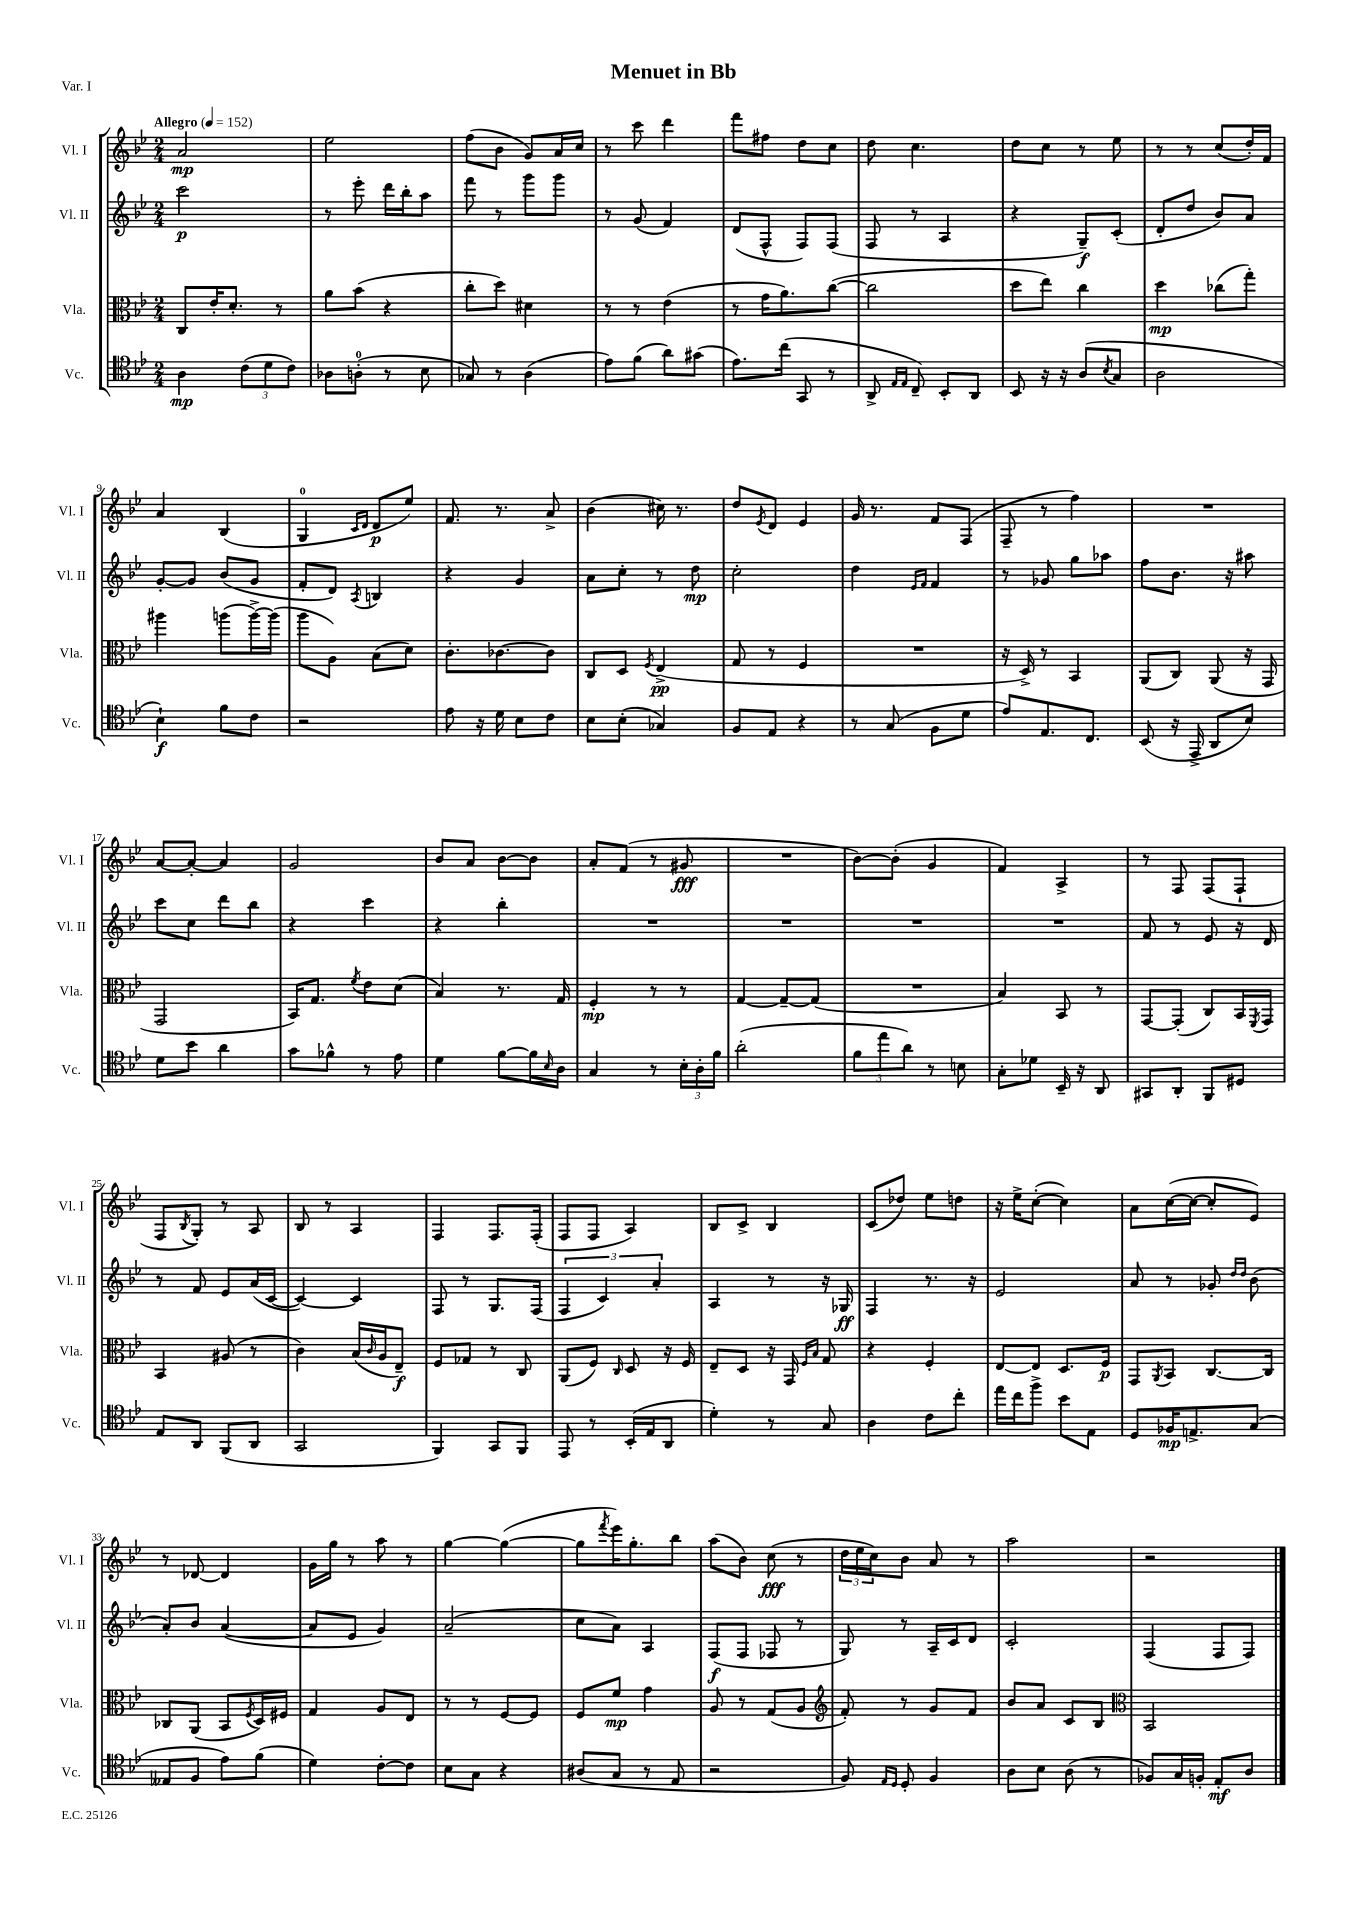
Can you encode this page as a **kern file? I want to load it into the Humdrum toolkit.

**kern	**kern	**kern	**kern
*staff4	*staff3	*staff2	*staff1
*clefC4	*clefC3	*clefG2	*clefG2
*k[b-e-]	*k[b-e-]	*k[b-e-]	*k[b-e-]
*M2/4	*M2/4	*M2/4	*M2/4
*MM152	*MM152	*MM152	*MM152
4A	8C	2ccc	2a
.	16e-'	.	.
.	8.d'	.	.
(12c	.	.	.
12d	.	.	.
.	8r	.	.
12c)	.	.	.
=	=	=	=
8A-	8a	8r	2ee-
(8A'	(8b-	8eee-'	.
8r	4r	16ddd	.
.	.	16bb-'	.
8B-	.	8aa	.
=	=	=	=
8G-)	8cc'	8fff	(8ff
8r	8dd)	8r	8b-
(4A	4d#	8ggg	8g)
.	.	8ggg	16a
.	.	.	16cc
=	=	=	=
8e-)	8r	8r	8r
(8f	8r	(8g	8ccc
8a)	(4e-	4f)	4ddd
(8g#	.	.	.
=	=	=	=
8.e-)	8r	(8d	8fff
.	16g	8F^^	8ff#
(16cc	8.a)	.	.
8GG	.	8F)	8dd
8r	([8cc	(8F	8cc
=	=	=	=
8AA^	2cc]	8F	8dd
16qqE-	.	.	.
16qqE-	.	.	.
8C~)	.	8r	4.cc
8BB-'	.	4A	.
8AA	.	.	.
=	=	=	=
8BB-	8dd	4r	8dd
16r	8ee-)	.	8cc
16r	.	.	.
(8A	4cc	8G~)	8r
8qB-	.	.	.
8G	.	(8c'	8ee-
=	=	=	=
2A	4dd	8d'	8r
.	.	8dd	8r
.	(8cc-	8b-)	(8cc
.	8gg')	8a	16dd')
.	.	.	16f
=	=	=	=
4B-`)	4aa#	[8g'	4a
.	.	8g]	.
8f	(8aa	(8b-	(4B-
8c	[16aa^)	8g	.
.	(16aa]	.	.
=	=	=	=
2r	8aa	8f'	4G
.	8A)	8d)	.
.	.	.	16qqc
.	.	8qA	16qqd
.	(8B-	4B	8d
.	8d)	.	8ee-)
=	=	=	=
8e-	8.c'	4r	8.f
16r	.	.	.
16d	[8.c-	.	8.r
8B-	.	4g	.
8c	8c-]	.	8a^
=	=	=	=
8B-	8C	8a	(4b-
(8B-'	8D	8cc'	.
.	8qF	.	.
4G-)	(4E-^	8r	16cc#)
.	.	.	8.r
.	.	8dd	.
=	=	=	=
8F	8G	2cc'	8dd
.	.	.	8qe-
8E-	8r	.	8d
4r	4F	.	4e-
=	=	=	=
8r	2r	4dd	16g
.	.	.	8.r
(8G	.	.	.
.	.	16qqe-	.
.	.	16qqf	.
8F	.	4f	8f
8d	.	.	(8F
=	=	=	=
8e-)	16r	8r	8F~
.	16D^)	.	.
8.E-	8r	8g-	8r
.	4BB-	8gg	4ff)
8.C	.	.	.
.	.	8aa-	.
=	=	=	=
(8BB-	(8AA	8ff	2r
16r	8C)	8.b-	.
16EE-^	.	.	.
8AA	(8AA	.	.
.	.	16r	.
8B-)	16r	8aa#	.
.	16GG	.	.
=	=	=	=
8d	2GG	8ccc	[8a
8b-	.	8cc	8a'_
4a	.	8ddd	4a]
.	.	8bb-	.
=	=	=	=
8g	16BB-)	4r	2g
.	8.G	.	.
8f-^^	.	.	.
.	8qf	.	.
8r	8e-	4ccc	.
8e-	(8d	.	.
=	=	=	=
4d	4B-)	4r	8b-
.	.	.	8a
[8f	8.r	4bb-'	[8b-
16f]	.	.	8b-]
16qqB-	.	.	.
16A	16G	.	.
=	=	=	=
4G	4F'	2r	8a'
.	.	.	(8f
8r	8r	.	8r
24B-'	8r	.	8g#
24A'	.	.	.
24f	.	.	.
=	=	=	=
(2a'	[4G	2r	2r
.	8G~_	.	.
.	(8G]	.	.
=	=	=	=
12f	2r	2r	[8b-)
12ee-	.	.	.
.	.	.	(8b-']
12a)	.	.	.
8r	.	.	4g
8B	.	.	.
=	=	=	=
8G'	4B-)	2r	4f)
8d-	.	.	.
16BB-~	8BB-	.	4A^
16r	.	.	.
8AA	8r	.	.
=	=	=	=
8GG#	[8GG	8f	8r
8AA'	(8GG']	8r	8F
8FF	8C)	8e-	(8F
8D#	16BB-	16r	8F`
.	8qFF	.	.
.	16GG	16d	.
=	=	=	=
8E-	4BB-	8r	8F
.	.	.	8qB-
8AA	.	8f	8G')
(8FF	(8A#	8e-	8r
8AA	8r	(16a	8A
.	.	[16c	.
=	=	=	=
2GG	4c)	4c_)	8B-
.	.	.	8r
.	(16B-	4c]	4A
.	16qqc	.	.
.	16A	.	.
.	8E-~)	.	.
=	=	=	=
4FF)	8F	8F	4F
.	8G-	8r	.
8GG	8r	8.G	8.F
8FF	8C	.	.
.	.	(16F	(16F'
=	=	=	=
8EE-	(8AA	6F	8F
8r	8F)	.	8F
.	.	6c)	.
.	16qqC	.	.
(16BB-'	8D	.	4A)
16E-	.	.	.
.	.	6a'	.
8AA	16r	.	.
.	16F	.	.
=	=	=	=
4d')	8E-~	4A	8B-
.	8D	.	8c^
8r	16r	8r	4B-
.	16GG	.	.
.	16qqF	.	.
.	16qqB-	.	.
8G	8G	16r	.
.	.	16G-	.
=	=	=	=
4A	4r	4F	(8c
.	.	.	8dd-)
8c	4F'	8.r	8ee-
8cc'	.	.	8dd
.	.	16r	.
=	=	=	=
16ee-	[8E-	2e-	16r
16cc	.	.	16ee-^
8ff^	8E-]	.	([8cc'
8b-	8.D	.	4cc])
8E-	.	.	.
.	16F	.	.
=	=	=	=
8D	8GG	8a	8a
.	8qAA	.	.
16F-	8BB-	8r	([16cc
8.E^	.	.	16cc_
.	[8.C	8g-'	8cc']
.	.	16qqdd	.
.	.	16qqdd	.
(8G	.	(8b-	8e-)
.	16C]	.	.
=	=	=	=
8E--	8C-	8a')	8r
8F	(8AA	8b-	[8d-
8e-)	8BB-	([4a	4d-]
.	8qF	.	.
(8f	16D)	.	.
.	16F#	.	.
=	=	=	=
4d)	4G	8a]	16g
.	.	.	16gg
.	.	8e-	8r
[8c'	8A	4g)	8aa
8c]	8E-	.	8r
=	=	=	=
8B-	8r	(2a~	[4gg
8G	8r	.	.
4r	[8F	.	(4gg_
.	8F]	.	.
=	=	=	=
(8A#	8F	8cc	8gg]
.	.	.	8qfff
8G	8f	8a)	16eee-)
.	.	.	8.gg'
8r	4g	4A	.
8E-	.	.	8bb-
=	=	=	=
2r	8A	(8F	(8aa
.	8r	8F	8b-)
.	(8G	8F-	(8cc
.	8A	8r	8r
=	=	=	=
*	*clefG2	*	*
8F)	8f')	8G)	24dd
.	.	.	24ee-
.	.	.	24cc)
16qqE-	.	.	.
16qqD	.	.	.
8D'	8r	8r	8b-
4F	8g	16A~	8a
.	.	16c	.
.	8f	8d	8r
=	=	=	=
8A	8b-	2c'	2aa
8B-	8a	.	.
(8A	8c	.	.
8r	8B-	.	.
=	=	=	=
*	*clefC3	*	*
8F-)	2BB-	(4F	2r
16G	.	.	.
16F'	.	.	.
8E-'	.	8F	.
8A	.	8F)	.
==	==	==	==
*-	*-	*-	*-
